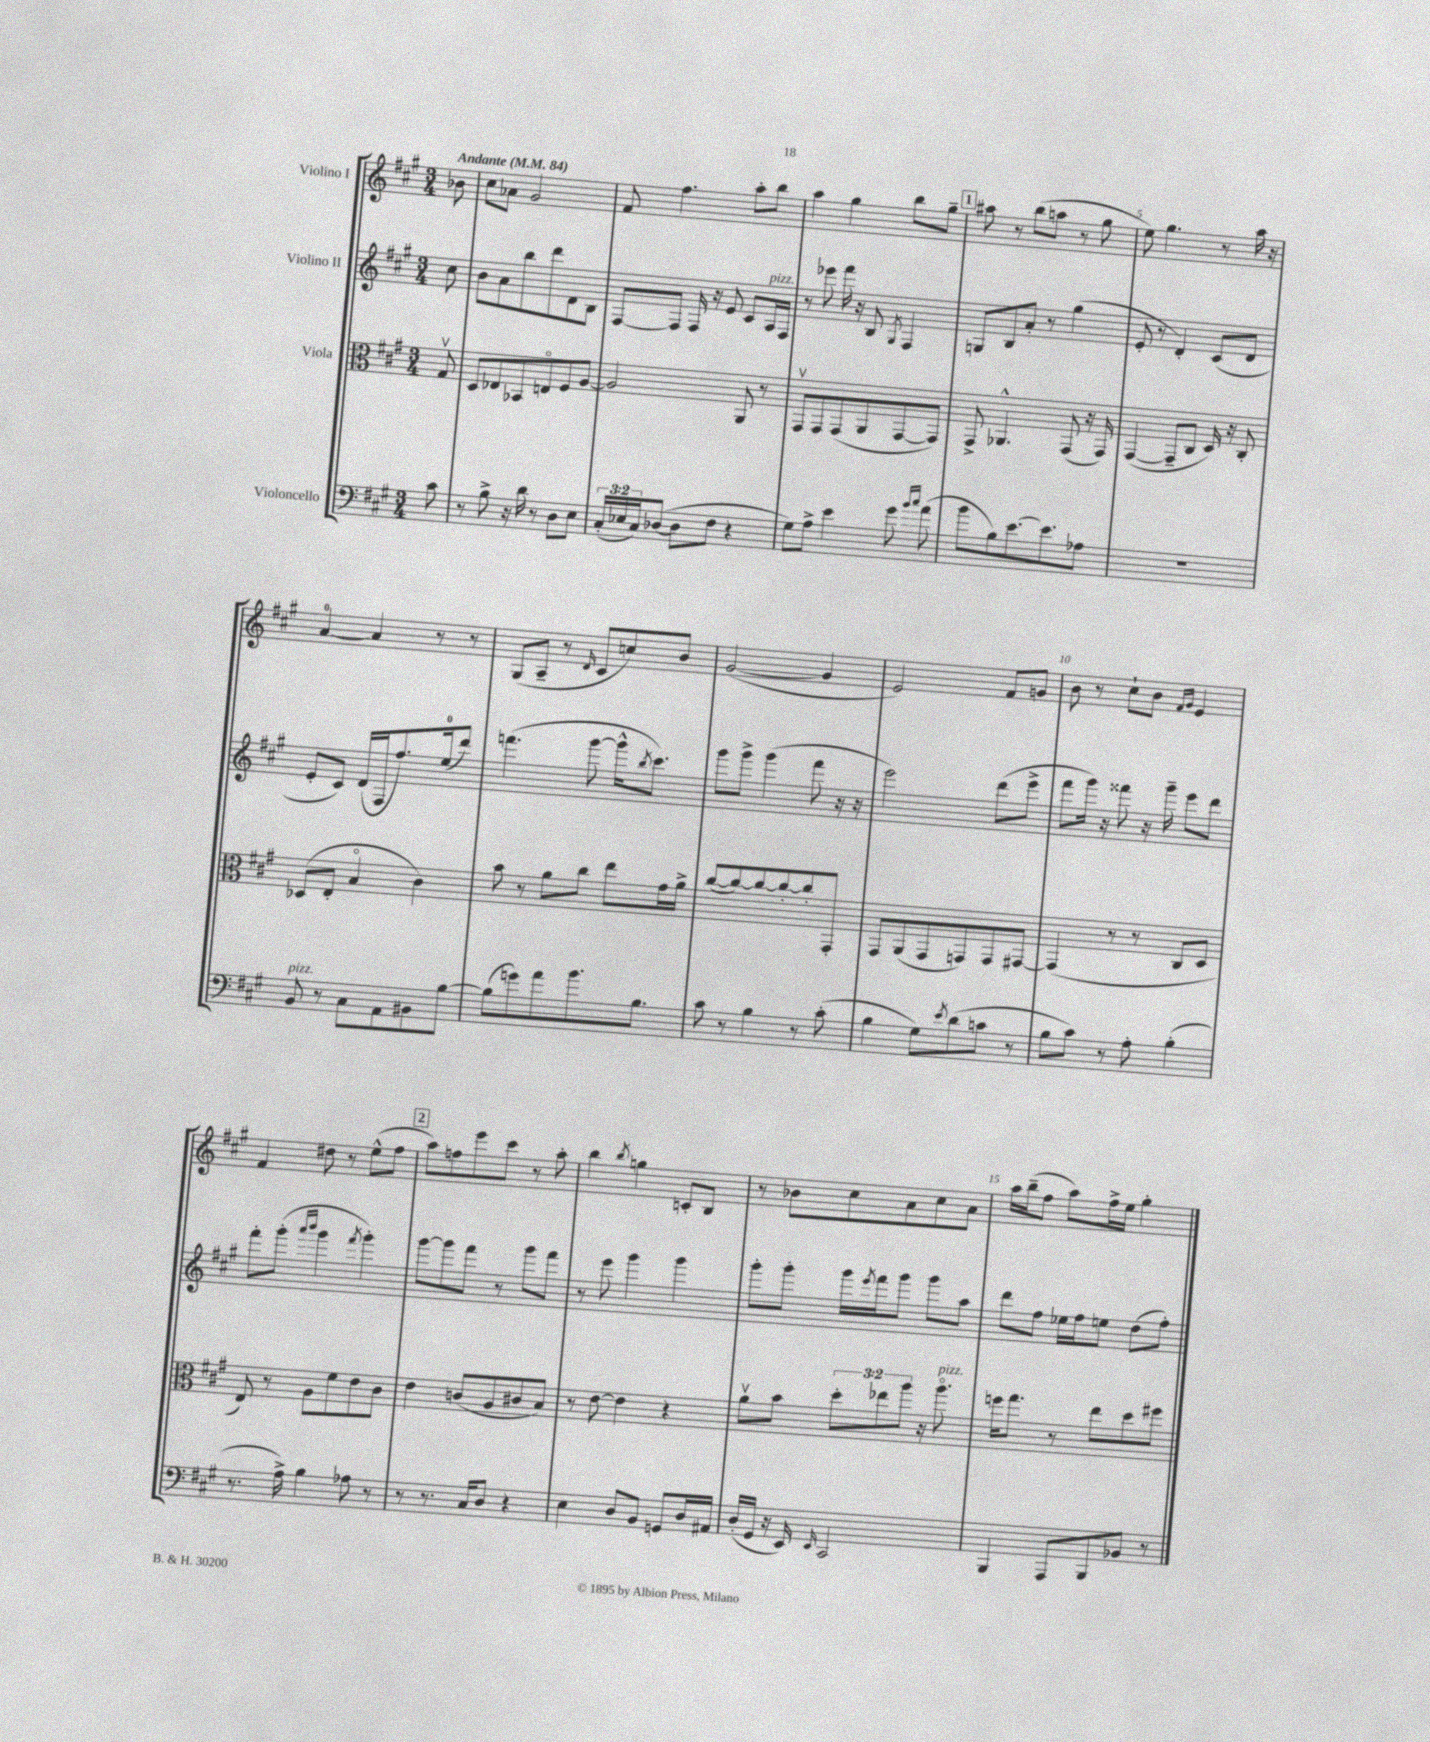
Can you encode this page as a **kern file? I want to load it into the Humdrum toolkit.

**kern	**kern	**kern	**kern
*staff4	*staff3	*staff2	*staff1
*clefF4	*clefC3	*clefG2	*clefG2
*k[f#c#g#]	*k[f#c#g#]	*k[f#c#g#]	*k[f#c#g#]
*M3/4	*M3/4	*M3/4	*M3/4
*MM84	*MM84	*MM84	*MM84
8c#	8G#v	8cc#	8b-
=	=	=	=
8r	8D	8b	8cc#
8B^	8E-	8a	8a-
16r	8BB-	8bb	2g#
16d	.	.	.
8r	8Eo	8ddd	.
8D	8F#	8d	.
8E	[8A	8B	.
=	=	=	=
(24C#'	2A]	[8F#	8f#
24E-	.	.	.
24C#)	.	.	.
([8D-	.	8F#]	4.ff#
8D-]	.	16F#	.
.	.	16r	.
8F#	.	8e	.
4r	8AA	8c#	8aa'
.	8r	16A	8bb
.	.	16F#	.
=	=	=	=
8G#)	8GG#v	8r	4aa
8A^	8GG#	8eee-	.
4e	(8GG#	16fff#	4gg#
.	.	16r	.
.	8AA	8B	.
.	.	8qG#	.
8g#	[8GG#	4F#	8bb
16qqb	.	.	.
16qqcc#	.	.	.
(8a	8GG#])	.	8gg#~
=	=	=	=
8b	8GG#^	8G	8aa#
8B)	4.AA-^^	8B	8r
[8.e	.	8a'	(8bb
.	.	8r	8aa
8.e]	.	.	.
.	(8GG#	(4gg#	8r
8A-	16r	.	8gg#
.	16GG#)	.	.
=	=	=	=
2.r	([4GG#	8e'	8ee)
.	.	8r	4.gg#
.	8GG#~]	4d')	.
.	8C#	.	.
.	16D)	(8c#	8r
.	16r	.	.
.	8C#'	8d	16aa
.	.	.	16r
=	=	=	=
8BB	(8D-	8e'	[4a
8r	8E'	8c#)	.
8C#	4Bo	(16d	4a]
.	.	16F#	.
8AA	.	8.ff#)	.
8BB#	4c#)	.	8r
.	.	(16ee	.
[8B	.	8ddd)	8r
=	=	=	=
(8B]	8b	(4.fff	(8G#
8g)	8r	.	8A~
8a	8a	.	8r
.	.	.	16qqd
8.b	8cc#	[8ggg#	8c#
.	8ee	16ggg#^^]	8cc)
.	.	8qbb	.
8.B	.	8.ccc#)	.
.	16g#	.	8b
.	16a^	.	.
=	=	=	=
8c#	([8cc#	8ggg#	([2g#
8r	8cc#_)	8ggg#^	.
4B	8cc#_	(4ggg#	.
.	8cc#'_	.	.
8r	8cc#']	8fff#	4g#]
(8c#'	8GG#'	16r	.
.	.	16r	.
=	=	=	=
4B	8GG#	2eee)	2e)
.	(8AA	.	.
8G#)	8GG#	.	.
8qe	.	.	.
(8d	8GG)	.	.
8c	8GG	(8ddd	8f#
8r	[8GG#	8eee^	8g
=	=	=	=
8B	(4GG#]	8fff#	8b
8c#)	.	16ggg#)	8r
.	.	16r	.
8r	8r	8fff##	8cc#`
8A'	8r	16r	8b
.	.	16ggg#~	.
.	.	.	16qqf#
.	.	.	16qqg#
(4B'	8C#	8eee	4e
.	8D	8ddd	.
=	=	=	=
8.r	8E)	8fff#'	4f#
.	8r	(8ggg#'	.
16A^)	.	.	.
.	.	16qqaaa	.
.	.	16qqbbb	.
4B	8A	4ggg#	8dd#
.	8f#	.	8r
.	.	8qfff#	.
8A-	8e	4ggg#')	(8ee^^
8r	8c#	.	8ff#
=	=	=	=
8r	4e	[8ggg#	8aa)
8.r	.	8ggg#]	8ff
.	(8c	8fff#	8eee
16C#	.	.	.
8D	8A	8r	8ccc#
4r	8c#	8ggg#	8r
.	8B)	8fff#	8aa'
=	=	=	=
4E	8r	8r	4bb
.	[8e	8eee	.
.	.	.	8qbb
8D	4e]	4ggg#	4gg
8BB	.	.	.
8GG	4r	4ggg#	8c'
16D	.	.	8B
16AA#	.	.	.
=	=	=	=
(16D'	8av	8ggg#'	8r
16GG#	.	.	.
16r	8b	8ggg#'	8b-
16EE)	.	.	.
16qqEE	.	.	.
2CC#	12dd'	16ggg#	8cc#
.	.	8qeee	.
.	.	16fff#	.
.	12ee-	.	.
.	.	8ggg#	8a
.	12aa	.	.
.	16r	8ggg#	8cc#
.	8.aao	.	.
.	.	8aa	8a
=	=	=	=
4BBB	16ff	8ddd	16aa
.	8.gg#	.	(16bb~
.	.	8ff#	8ff#
8AAA	8r	16ee-	8aa)
.	.	16ff#	.
8BBB	8ee	8ee	16ff#^
.	.	.	16ee
8BB-	8dd	(8dd	4gg#'
8r	8ff#	8ff#')	.
==	==	==	==
*-	*-	*-	*-
